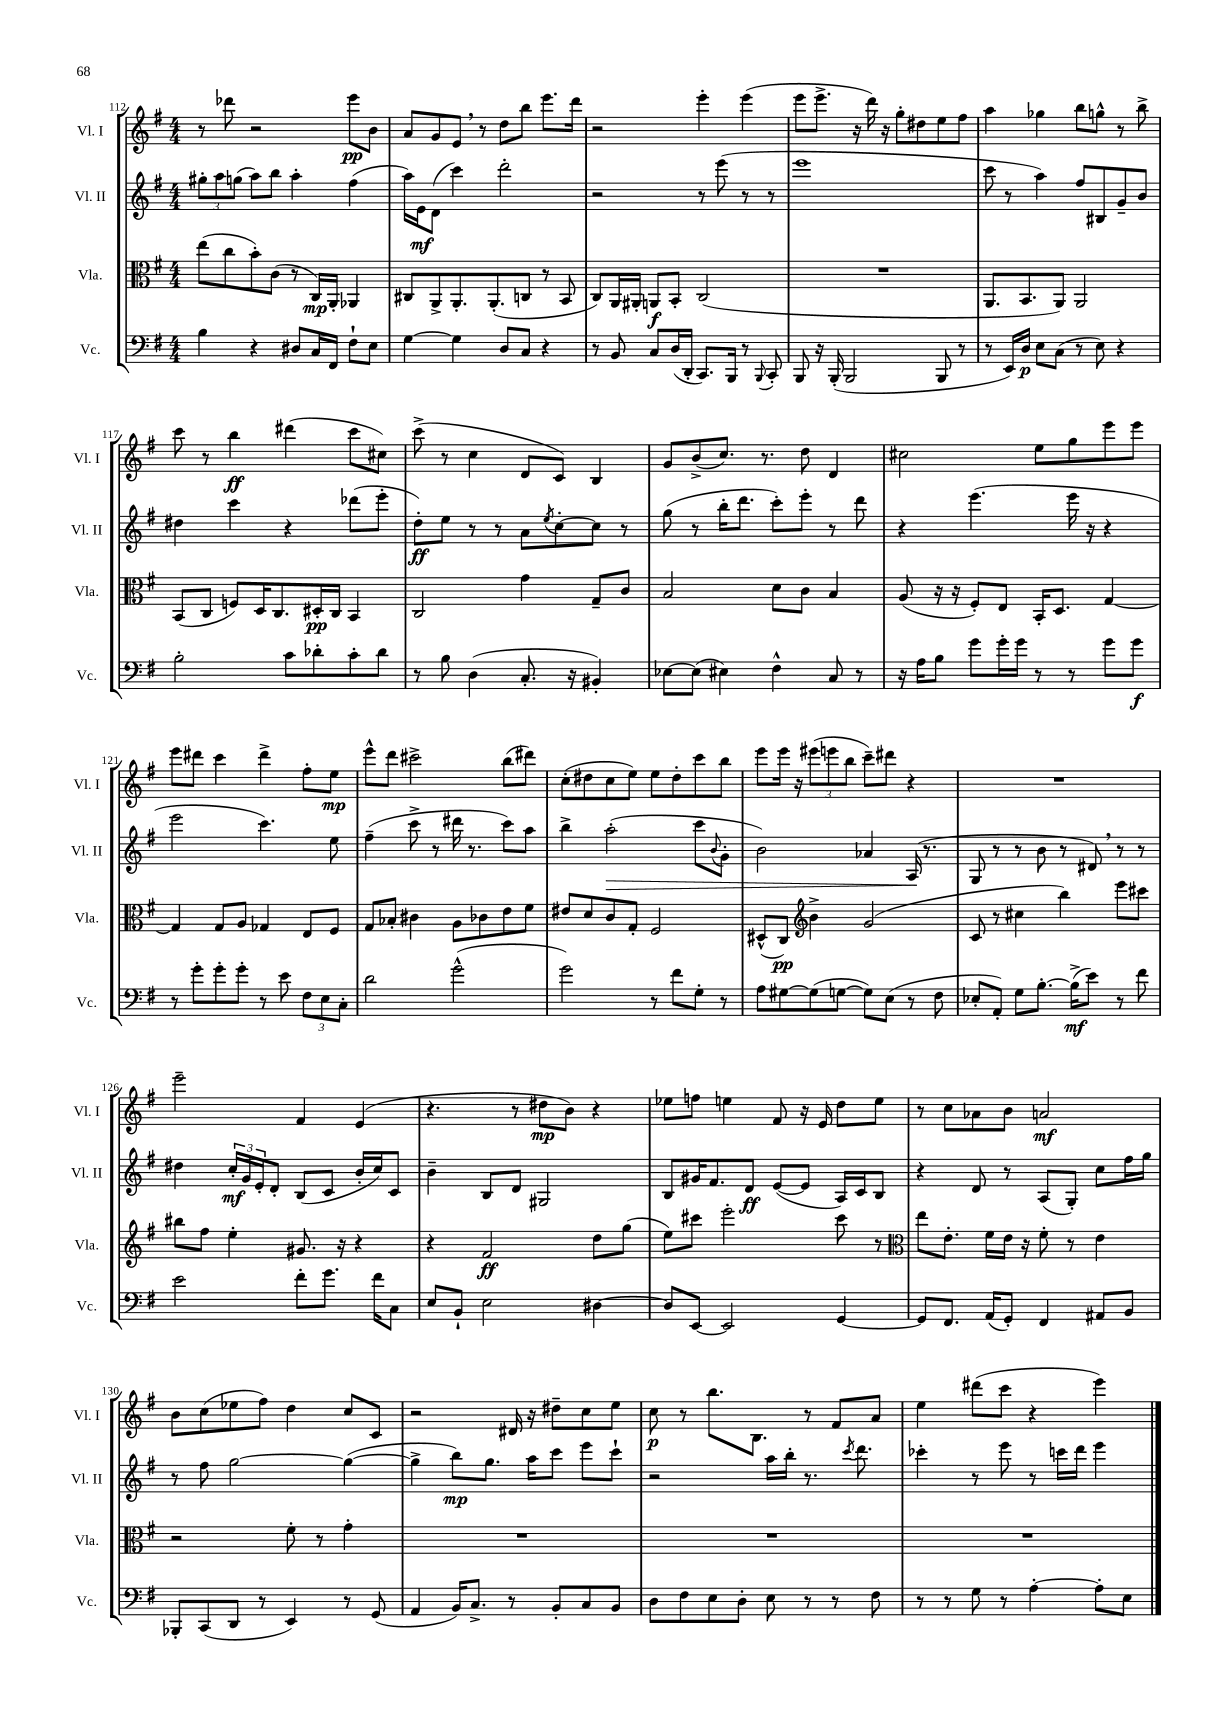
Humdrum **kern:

**kern	**kern	**kern	**kern
*staff4	*staff3	*staff2	*staff1
*clefF4	*clefC3	*clefG2	*clefG2
*k[f#]	*k[f#]	*k[f#]	*k[f#]
*M4/4	*M4/4	*M4/4	*M4/4
4B	(8ee	12gg#'	8r
.	.	12aa	.
.	8cc	.	8ddd-
.	.	(12gg	.
4r	8b')	8aa)	2r
.	(8c	8bb	.
8D#	8r	4aa'	.
16C	16C)	.	.
16FF#	16AA'	.	.
8F#`	4AA-	(4ff#	8eee
8E	.	.	8b
=	=	=	=
[4G	8C#	16aa)	8a
.	.	16e	.
.	8AA^	(8d	8g
4G]	8.AA'	4ccc)	8e
.	.	.	8r
.	(8.AA'	.	.
8D	.	2ddd'	8dd
8C	8C	.	8bb
4r	8r	.	8.eee
.	8BB	.	.
.	.	.	16ddd
=	=	=	=
8r	8C)	2r	2r
8BB	16AA	.	.
.	16AA#'	.	.
8C	8AA	.	.
(16D	8BB'	.	.
16DD'	.	.	.
8.CC)	(2C	8r	4eee'
.	.	(8eee	.
16BBB	.	.	.
8r	.	8r	(4eee
8qqBBB	.	.	.
8CC'	.	8r	.
=	=	=	=
8BBB	1r	1eee	8eee
16r	.	.	8.eee^
(16BBB'	.	.	.
2BBB	.	.	.
.	.	.	16r
.	.	.	16ddd)
.	.	.	16r
.	.	.	8gg'
.	.	.	8dd#
8BBB	.	.	8ee
8r	.	.	8ff#
=	=	=	=
8r	8.AA	8ccc	4aa
16EE)	.	8r	.
16D	8.BB	.	.
8E	.	4aa)	4gg-
(8C	8AA)	.	.
8r	2AA	8ff#	8bb
8E)	.	8B#	8gg^^
4r	.	8g~	8r
.	.	8b	8bb^
=	=	=	=
2B'	(8BB	4dd#	8ccc
.	8C	.	8r
.	8F)	4ccc	4bb
.	16D	.	.
.	8.C	.	.
8c	.	4r	(4ddd#
8d-'	16D#'	.	.
.	16C	.	.
8c'	4BB	(8ddd-	8ccc
8d-	.	8eee'	8cc#)
=	=	=	=
8r	2C	8dd')	(8ccc^
8B	.	8ee	8r
(4D	.	8r	4cc
.	.	8r	.
8.C'	4g	8a	8d
.	.	8qee	.
.	.	[8cc'	8c)
16r	.	.	.
4BB#')	8G~	8cc]	4B
.	8c	8r	.
=	=	=	=
[8E-	2B	(8gg	8g
(8E-]	.	8r	(8b^
4E#)	.	16bb'	8.cc)
.	.	8.ddd	.
.	.	.	8.r
4F#^^	8d	8ccc')	.
.	8c	8eee'	8dd
8C	4B	8r	4d
8r	.	8ddd	.
=	=	=	=
16r	(8A	4r	2cc#
16A	.	.	.
8B	16r	.	.
.	16r	.	.
8g	8F#')	(4.eee	.
16g'	8E	.	.
16g	.	.	.
8r	16BB'	.	8ee
.	8.D	.	.
8r	.	16eee	8gg
.	.	16r	.
8g	[4G	4r	8eee
8g	.	.	8eee
=	=	=	=
8r	4G]	2eee	8eee
8g'	.	.	8ddd#
8g'	8G	.	4ccc
8g'	8A	.	.
8r	4G-	4.ccc)	4ddd#^
8e	.	.	.
12F#	8E	.	8ff#'
12E	.	.	.
.	8F#	8ee	8ee
12C'	.	.	.
=	=	=	=
2d	8G	(4ff#~	8eee^^
.	8B-'	.	8ddd
.	4c#	8ccc^	2ccc#^
.	.	8r	.
(2g^^	8A	16ddd#	.
.	.	8.r	.
.	8c-	.	.
.	8e	8ccc)	(8bb
.	8f#	8aa	8ddd#)
=	=	=	=
2g)	8e#	4bb^	(8cc'
.	8d	.	8dd#
.	8c	(2aa'	8cc
.	8G'	.	8ee)
8r	2F#	.	8ee
8f#	.	.	8dd#'
8G'	.	8ccc	8ccc
.	.	8qqb	.
8r	.	8g'	8bb
=	=	=	=
8A	(8D#^^	2b)	8eee
[8G#	8C)	.	16eee
.	.	.	16r
*	*clefG2	*	*
(8G#]	4b^	.	(12eee#
.	.	.	12eee
[8G	.	.	.
.	.	.	12bb
8G])	(2g	4a-	8ccc~)
(8E	.	.	8ddd#
8r	.	(16A	4r
.	.	8.r	.
8F#	.	.	.
=	=	=	=
8E-'	8c	8G	1r
8AA')	8r	8r	.
8G	4cc#	8r	.
[8.B'	.	8b	.
.	4bb)	8r	.
(16B^]	.	.	.
8e)	.	8d#)	.
8r	8eee	8r	.
8f#	8ccc#	8r	.
=	=	=	=
2e	8bb#	4dd#	2eee~
.	8ff#	.	.
.	4ee'	24cc'	.
.	.	24g	.
.	.	24e'	.
.	.	8d'	.
8f#'	8.g#	(8B	4f#
8.g	.	8c	.
.	16r	.	.
.	4r	16b'	(4e
16f#	.	16cc)	.
8C	.	8c	.
=	=	=	=
8E	4r	4b~	4.r
8BB`	.	.	.
2E	2f#	8B	.
.	.	8d	8r
.	.	2G#	8dd#
.	.	.	8b)
[4D#	8dd	.	4r
.	(8gg	.	.
=	=	=	=
8D#]	8ee)	8B	8ee-
[8EE	8ccc#	16g#	8ff
.	.	8.f#	.
2EE]	2eee'	.	4ee
.	.	8d	.
.	.	([8e	8f#
.	.	8e]	16r
.	.	.	16e
[4GG	8ccc#	16A)	8dd
.	.	16c	.
.	8r	8B	8ee
=	=	=	=
*	*clefC3	*	*
8GG]	8ee	4r	8r
8.FF#	8.e'	.	8cc
.	.	8d	8a-
(16AA	16f#	.	.
8GG')	16e	8r	8b
.	16r	.	.
4FF#	8f#'	(8A	2a
.	8r	8G')	.
8AA#	4e	8cc	.
8BB	.	16ff#	.
.	.	16gg	.
=	=	=	=
8BBB-'	2r	8r	8b
(8CC	.	8ff#	(8cc
8DD	.	[2gg	8ee-
8r	.	.	8ff#)
4EE)	8f#'	.	4dd
.	8r	.	.
8r	4g'	(4gg_	8cc
(8GG	.	.	8c
=	=	=	=
4AA	1r	4gg^]	2r
16BB)	.	8bb)	.
8.C^	.	.	.
.	.	8.gg	.
8r	.	.	16d#
.	.	16aa	16r
8BB'	.	8ccc	8dd#~
8C	.	8eee	8cc
8BB	.	8ccc`	8ee
=	=	=	=
8D	1r	2r	8cc
8F#	.	.	8r
8E	.	.	8.bb
8D'	.	.	.
.	.	.	8.B
8E	.	16aa	.
.	.	16bb'	.
8r	.	8.r	8r
8r	.	.	8f#
.	.	8qccc	.
.	.	8.ddd	.
8F#	.	.	8a
=	=	=	=
8r	1r	4ccc-'	4ee
8r	.	.	.
8G	.	8r	(8ddd#
8r	.	8eee	8ccc
[4A'	.	8r	4r
.	.	16ccc	.
.	.	16ddd	.
8A']	.	4eee	4eee)
8E	.	.	.
==	==	==	==
*-	*-	*-	*-
